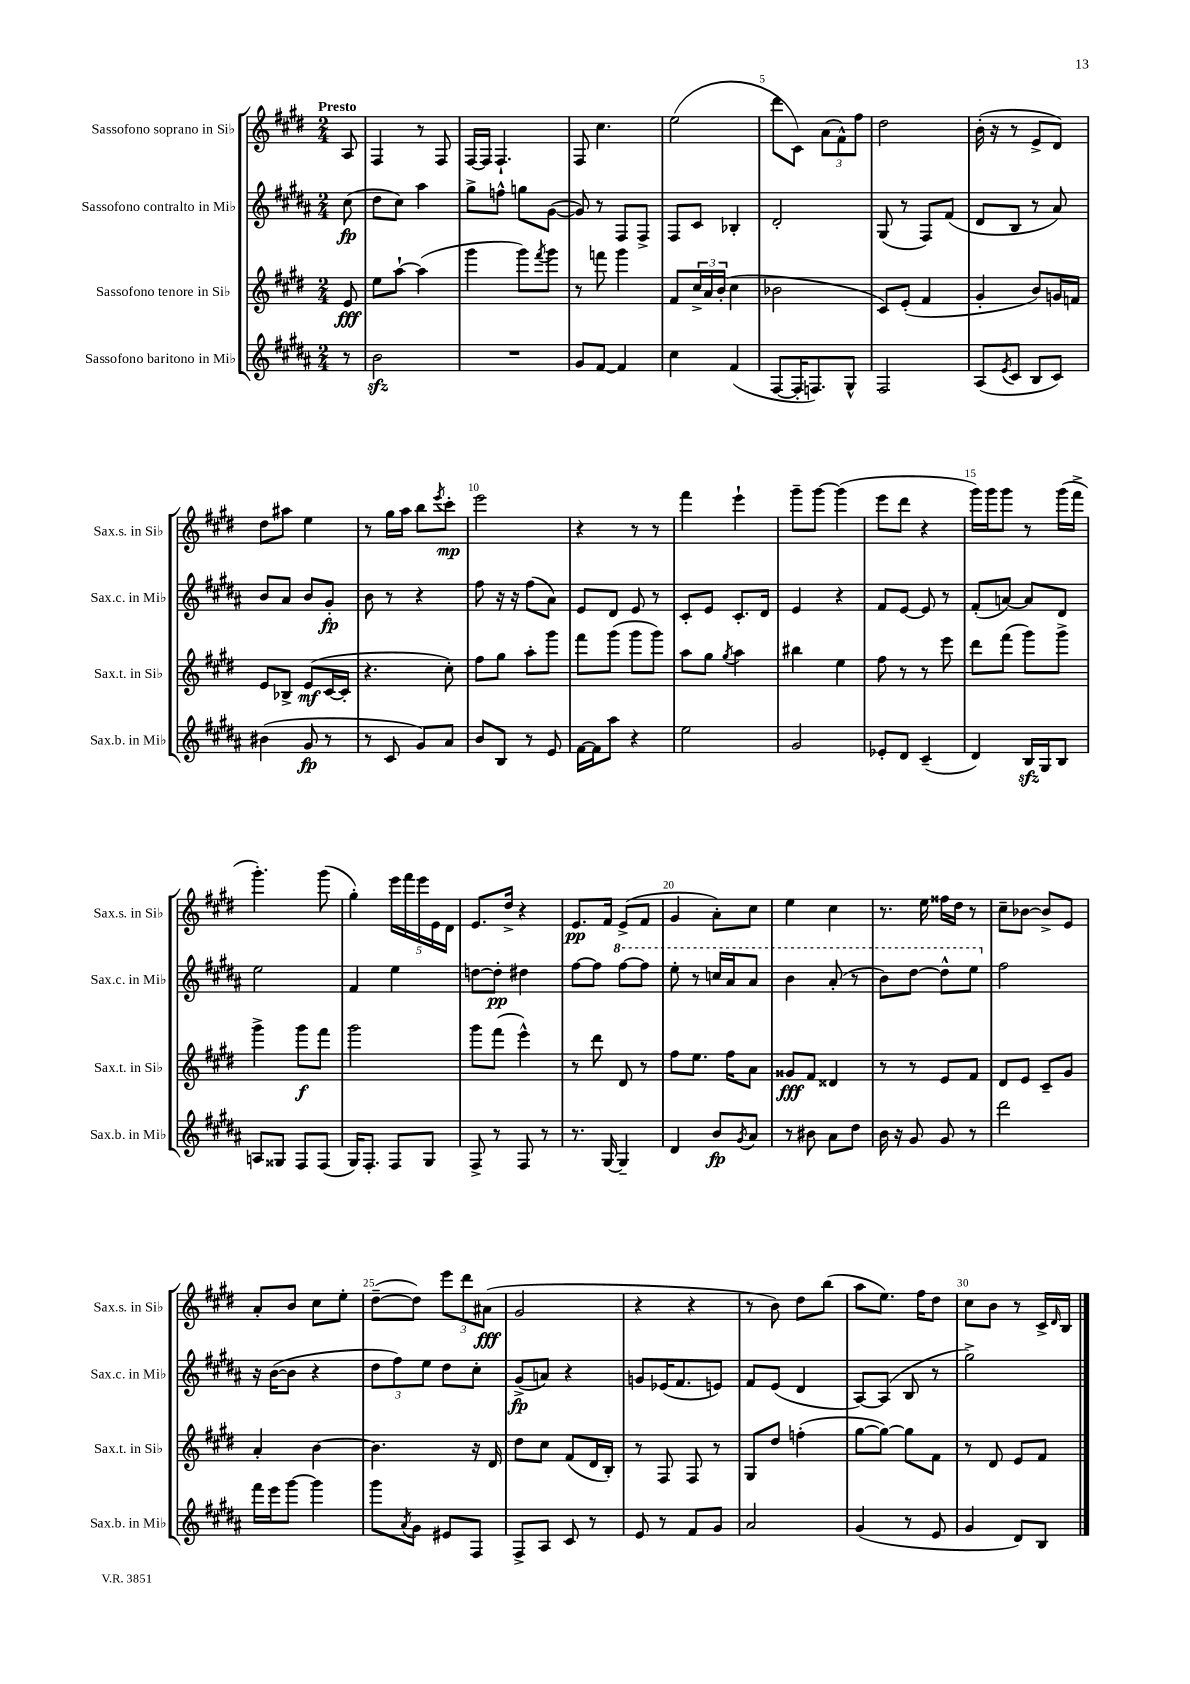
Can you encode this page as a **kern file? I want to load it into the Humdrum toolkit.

**kern	**dynam	**kern	**dynam	**kern	**dynam	**kern	**dynam
*part4	*part4	*part3	*part3	*part2	*part2	*part1	*part1
*staff4	*staff4	*staff3	*staff3	*staff2	*staff2	*staff1	*staff1
*I"Sassofono baritono in Mi♭	*	*I"Sassofono tenore in Si♭	*	*I"Sassofono contralto in Mi♭	*	*I"Sassofono soprano in Si♭	*
*I'Sax.b. in Mi♭	*	*I'Sax.t. in Si♭	*	*I'Sax.c. in Mi♭	*	*I'Sax.s. in Si♭	*
*clefG2	*	*clefG2	*	*clefG2	*	*clefG2	*
*k[f#c#g#d#a#]	*	*k[f#c#g#d#]	*	*k[f#c#g#d#a#]	*	*k[f#c#g#d#]	*
*M2/4	*	*M2/4	*	*M2/4	*	*M2/4	*
=	=	=	=	=	=	=	=
!	!	!	!	!	!	!LO:TX:a:B:t=Presto	!
8r	.	8e/	fff	(8cc#\	fp	8A/	.
=1	=1	=1	=1	=1	=1	=1	=1
2bzz\	.	8ee\L	.	8dd#\L	.	4F#/	.
.	.	[8aa`\J	.	8cc#\J)	.	.	.
.	.	(4aa\]	.	4aa#\	.	8r	.
.	.	.	.	.	.	8F#/	.
=2	=2	=2	=2	=2	=2	=2	=2
2r	.	4ggg#\	.	8gg#^\L	.	[16F#/LL	.
.	.	.	.	.	.	16F#/JJ]	.
.	.	.	.	8ffn^^\J	.	4.F#`/	.
.	.	8ggg#\L)	.	8ggn\L	.	.	.
.	.	8qfff#/	.	.	.	.	.
.	.	8ggg#\J	.	([8g#\J	.	.	.
=3	=3	=3	=3	=3	=3	=3	=3
8g#/L	.	8r	.	8g#/])	.	8F#/	.
[8f#/J	.	8fffn\	.	8r	.	4.cc#\	.
4f#/]	.	4ggg#\	.	8F#/L	.	.	.
.	.	.	.	8F#^/J	.	.	.
=4	=4	=4	=4	=4	=4	=4	=4
4cc#\	.	8f#/L	.	8F#/L	.	(2ee\	.
.	.	24cc#^/L	.	8c#/J	.	.	.
.	.	24a/	.	.	.	.	.
.	.	(24b'/JJ	.	.	.	.	.
(4f#/	.	4cc#\	.	4B-X'/	.	.	.
=5	=5	=5	=5	=5	=5	=5	=5
[8F#/L	.	2b-X\	.	2d#'/	.	8ddd#\L	.
16F#'/K]	.	.	.	.	.	8c#\J)	.
8.Fn/)	.	.	.	.	.	.	.
.	.	.	.	.	.	(12a\L	.
.	.	.	.	.	.	12f#^^\)	.
8G#^^/J	.	.	.	.	.	.	.
.	.	.	.	.	.	12ff#\J	.
=6	=6	=6	=6	=6	=6	=6	=6
2F#/	.	8c#/L)	.	(8G#/	.	2dd#\	.
.	.	(8e'/J	.	8r	.	.	.
.	.	4f#/	.	8F#/L)	.	.	.
.	.	.	.	(8f#/J	.	.	.
=7	=7	=7	=7	=7	=7	=7	=7
(8A#/L	.	4g#'/	.	8d#/L	.	(16b'\	.
.	.	.	.	.	.	16r	.
8qe/	.	.	.	.	.	.	.
8c#/J	.	.	.	8B/J	.	8r	.
8B/L	.	8b/L)	.	8r	.	8e^/L	.
8c#/J)	.	16gn/L	.	8a#/)	.	8d#/J)	.
.	.	16fn/JJ	.	.	.	.	.
!!LO:LB:g=z
=8	=8	=8	=8	=8	=8	=8	=8
(4b#X\	.	8e/L	.	8b/L	.	8dd#\L	.
.	.	8B-X^/J	.	8a#/J	.	8aa#X\J	.
8g#/	fp	(8e/L	mf	8b/L	.	4ee\	.
8r	.	[16c#/L	.	8g#'/J	fp	.	.
.	.	16c#'/JJ]	.	.	.	.	.
=9	=9	=9	=9	=9	=9	=9	=9
8r	.	4.r	.	8b\	.	8r	.
8c#/	.	.	.	8r	.	16gg#\LL	.
.	.	.	.	.	.	16aa\JJ	.
8g#/L)	.	.	.	4r	.	8bb\L	.
.	.	.	.	.	.	8qeee/	.
8a#/J	.	8cc#'\)	.	.	.	8ccc#'\J	mp
=10	=10	=10	=10	=10	=10	=10	=10
8b/L	.	8ff#\L	.	8ff#\	.	2eee\	.
8B/J	.	8gg#\J	.	16r	.	.	.
.	.	.	.	16r	.	.	.
8r	.	8aa'\L	.	(8ff#\L	.	.	.
8e/	.	8ggg#\J	.	8a#\J)	.	.	.
=11	=11	=11	=11	=11	=11	=11	=11
[16f#\LL	.	8fff#\L	.	8e/L	.	4r	.
16f#\J]	.	.	.	.	.	.	.
8aa#\J	.	(8ggg#\J	.	8d#/J	.	.	.
4r	.	8ggg#\L	.	8e/	.	8r	.
.	.	8ggg#\J)	.	8r	.	8r	.
=12	=12	=12	=12	=12	=12	=12	=12
2ee\	.	8aa\L	.	8c#'/L	.	4fff#\	.
.	.	8gg#\J	.	8e/J	.	.	.
.	.	8qgg#/	.	.	.	.	.
.	.	4aa\	.	8.c#'/L	.	4eee`\	.
.	.	.	.	16d#/Jk	.	.	.
=13	=13	=13	=13	=13	=13	=13	=13
2g#/	.	4bb#X\	.	4e/	.	8ggg#~\L	.
.	.	.	.	.	.	[8ggg#\J	.
.	.	4ee\	.	4r	.	(4ggg#\]	.
=14	=14	=14	=14	=14	=14	=14	=14
8e-X'/L	.	8ff#\	.	8f#/L	.	8eee\L	.
8d#/J	.	8r	.	[8e/J	.	8ddd#\J	.
(4c#~/	.	8r	.	8e/]	.	4r	.
.	.	8eee\	.	8r	.	.	.
=15	=15	=15	=15	=15	=15	=15	=15
4d#/)	.	8ddd#\L	.	(8f#'/L	.	16ggg#\LL)	.
.	.	.	.	.	.	16ggg#\J	.
.	.	(8fff#\J	.	[8an/J)	.	8ggg#\J	.
16Bzz/LL	.	8ggg#\L)	.	8a/L]	.	8r	.
16G#/J	.	.	.	.	.	.	.
8B/J	.	8ggg#^\J	.	8d#/J	.	(16ggg#\LL	.
.	.	.	.	.	.	16fff#^\JJ	.
!!LO:LB:g=z
=16	=16	=16	=16	=16	=16	=16	=16
8An/L	.	4ggg#^\	.	2ee\	.	4.ggg#'\)	.
8G##X/J	.	.	.	.	.	.	.
8F#/L	.	8ggg#\L	f	.	.	.	.
(8F#/J	.	8fff#\J	.	.	.	(8ggg#\	.
=17	=17	=17	=17	=17	=17	=17	=17
16G#/KL)	.	2ggg#\	.	4f#/	.	4gg#'\)	.
8.F#'/J	.	.	.	.	.	.	.
8F#/L	.	.	.	4ee\	.	20eee\LL	.
.	.	.	.	.	.	20fff#\	.
.	.	.	.	.	.	20eee\	.
8G#/J	.	.	.	.	.	.	.
.	.	.	.	.	.	20e\	.
.	.	.	.	.	.	20d#\JJ	.
=18	=18	=18	=18	=18	=18	=18	=18
8F#^/	.	8ggg#\L	.	[8ddn\L	.	8.e/L	.
8r	.	(8fff#\J	.	8dd'\J]	pp	.	.
.	.	.	.	.	.	16dd#^/Jk	.
8F#/	.	4eee^^\)	.	4dd#X\	.	4r	.
8r	.	.	.	.	.	.	.
=19	=19	=19	=19	=19	=19	=19	=19
8.r	.	8r	.	[8ff#\L	.	8.e/L	pp
.	.	8ddd#\	.	8ff#\J]	.	.	.
[16G#/	.	.	.	.	.	16f#/Jk	.
*	*	*	*	*8va	*	*	*
4G#~/]	.	8d#/	.	[8fff#\L	.	(8e^/L	.
.	.	8r	.	8fff#\J]	.	8f#/J	.
=20	=20	=20	=20	=20	=20	=20	=20
4d#/	.	8ff#\L	.	8eee'\	.	4g#/	.
.	.	8.ee\J	.	8r	.	.	.
8b/L	fp	.	.	16cccn/LL	.	8a'\L)	.
.	.	16ff#\KL	.	16aa#/J	.	.	.
8qg#/	.	.	.	.	.	.	.
8a#/J	.	8a\J	.	8aa#/J	.	8cc#\J	.
=21	=21	=21	=21	=21	=21	=21	=21
8r	.	8g##X/L	fff	4bb\	.	4ee\	.
8b#X\	.	8f#/J	.	.	.	.	.
8a#\L	.	4d##X/	.	(8aa#'/	.	4cc#\	.
8dd#\J	.	.	.	8r	.	.	.
=22	=22	=22	=22	=22	=22	=22	=22
16b\	.	8r	.	8bb\L)	.	8.r	.
16r	.	.	.	.	.	.	.
8g#/	.	8r	.	[8ddd#\J	.	.	.
.	.	.	.	.	.	16ee\	.
8g#/	.	8e/L	.	8ddd#^^\L]	.	16ff##X\LL	.
.	.	.	.	.	.	16dd#\JJ	.
8r	.	8f#/J	.	8eee\J	.	8r	.
=23	=23	=23	=23	=23	=23	=23	=23
*	*	*	*	*X8va	*	*	*
2ddd#\	.	8d#/L	.	2ff#\	.	8cc#~\L	.
.	.	8e/J	.	.	.	[8b-X\J	.
.	.	8c#~/L	.	.	.	8b-^/L]	.
.	.	8g#/J	.	.	.	8e/J	.
!!LO:LB:g=z
=24	=24	=24	=24	=24	=24	=24	=24
16fff#\LL	.	4a'/	.	16r	.	8a'/L	.
16eee\J	.	.	.	([16b\KL	.	.	.
[8ggg#\J	.	.	.	8b\J]	.	8b/J	.
4ggg#\]	.	[4b\	.	4r	.	8cc#\L	.
.	.	.	.	.	.	8ee'\J	.
=25	=25	=25	=25	=25	=25	=25	=25
8ggg#\L	.	4.b\]	.	12dd#\L	.	([8dd#~\L	.
.	.	.	.	12ff#\)	.	.	.
8qa#/	.	.	.	.	.	.	.
8g#\J	.	.	.	.	.	8dd#\J])	.
.	.	.	.	12ee\J	.	.	.
8e#X/L	.	.	.	8dd#\L	.	12eee\L	.
.	.	.	.	.	.	12ddd#\	.
8F#/J	.	16r	.	8cc#'\J	.	.	.
.	.	.	.	.	.	(12a#X\J	fff
.	.	16d#/	.	.	.	.	.
=26	=26	=26	=26	=26	=26	=26	=26
8F#^/L	.	8dd#\L	.	(8g#^/L	fp	2g#/	.
8A#/J	.	8cc#\J	.	8an/J)	.	.	.
8c#/	.	(8f#/L	.	4r	.	.	.
8r	.	16d#/L	.	.	.	.	.
.	.	16B'/JJ)	.	.	.	.	.
=27	=27	=27	=27	=27	=27	=27	=27
8e/	.	8r	.	8gn/L	.	4r	.
8r	.	8F#/	.	(16e-X/K	.	.	.
.	.	.	.	8.f#/	.	.	.
8f#/L	.	8F#/	.	.	.	4r	.
8g#/J	.	8r	.	8en/J)	.	.	.
=28	=28	=28	=28	=28	=28	=28	=28
2a#/	.	8G#/L	.	8f#/L	.	8r	.
.	.	8dd#/J	.	(8e/J	.	8b\)	.
.	.	(4ffn'\	.	4d#/	.	8dd#\L	.
.	.	.	.	.	.	(8bb\J	.
=29	=29	=29	=29	=29	=29	=29	=29
(4g#/	.	[8gg#\L	.	[8A#/L)	.	8aa\L	.
.	.	8gg#\J_)	.	(8A#/J]	.	8.ee\J)	.
8r	.	8gg#\L]	.	8B/	.	.	.
.	.	.	.	.	.	16ff#\KL	.
8e/	.	8f#\J	.	8r	.	8dd#\J	.
=30	=30	=30	=30	=30	=30	=30	=30
4g#/	.	8r	.	2gg#^\)	.	8cc#\L	.
.	.	8d#/	.	.	.	8b\J	.
8d#/L)	.	8e/L	.	.	.	8r	.
8B/J	.	8f#/J	.	.	.	16c#^/LL	.
.	.	.	.	.	.	16qqd#/	.
.	.	.	.	.	.	16B/JJ	.
==	==	==	==	==	==	==	==
*-	*-	*-	*-	*-	*-	*-	*-
